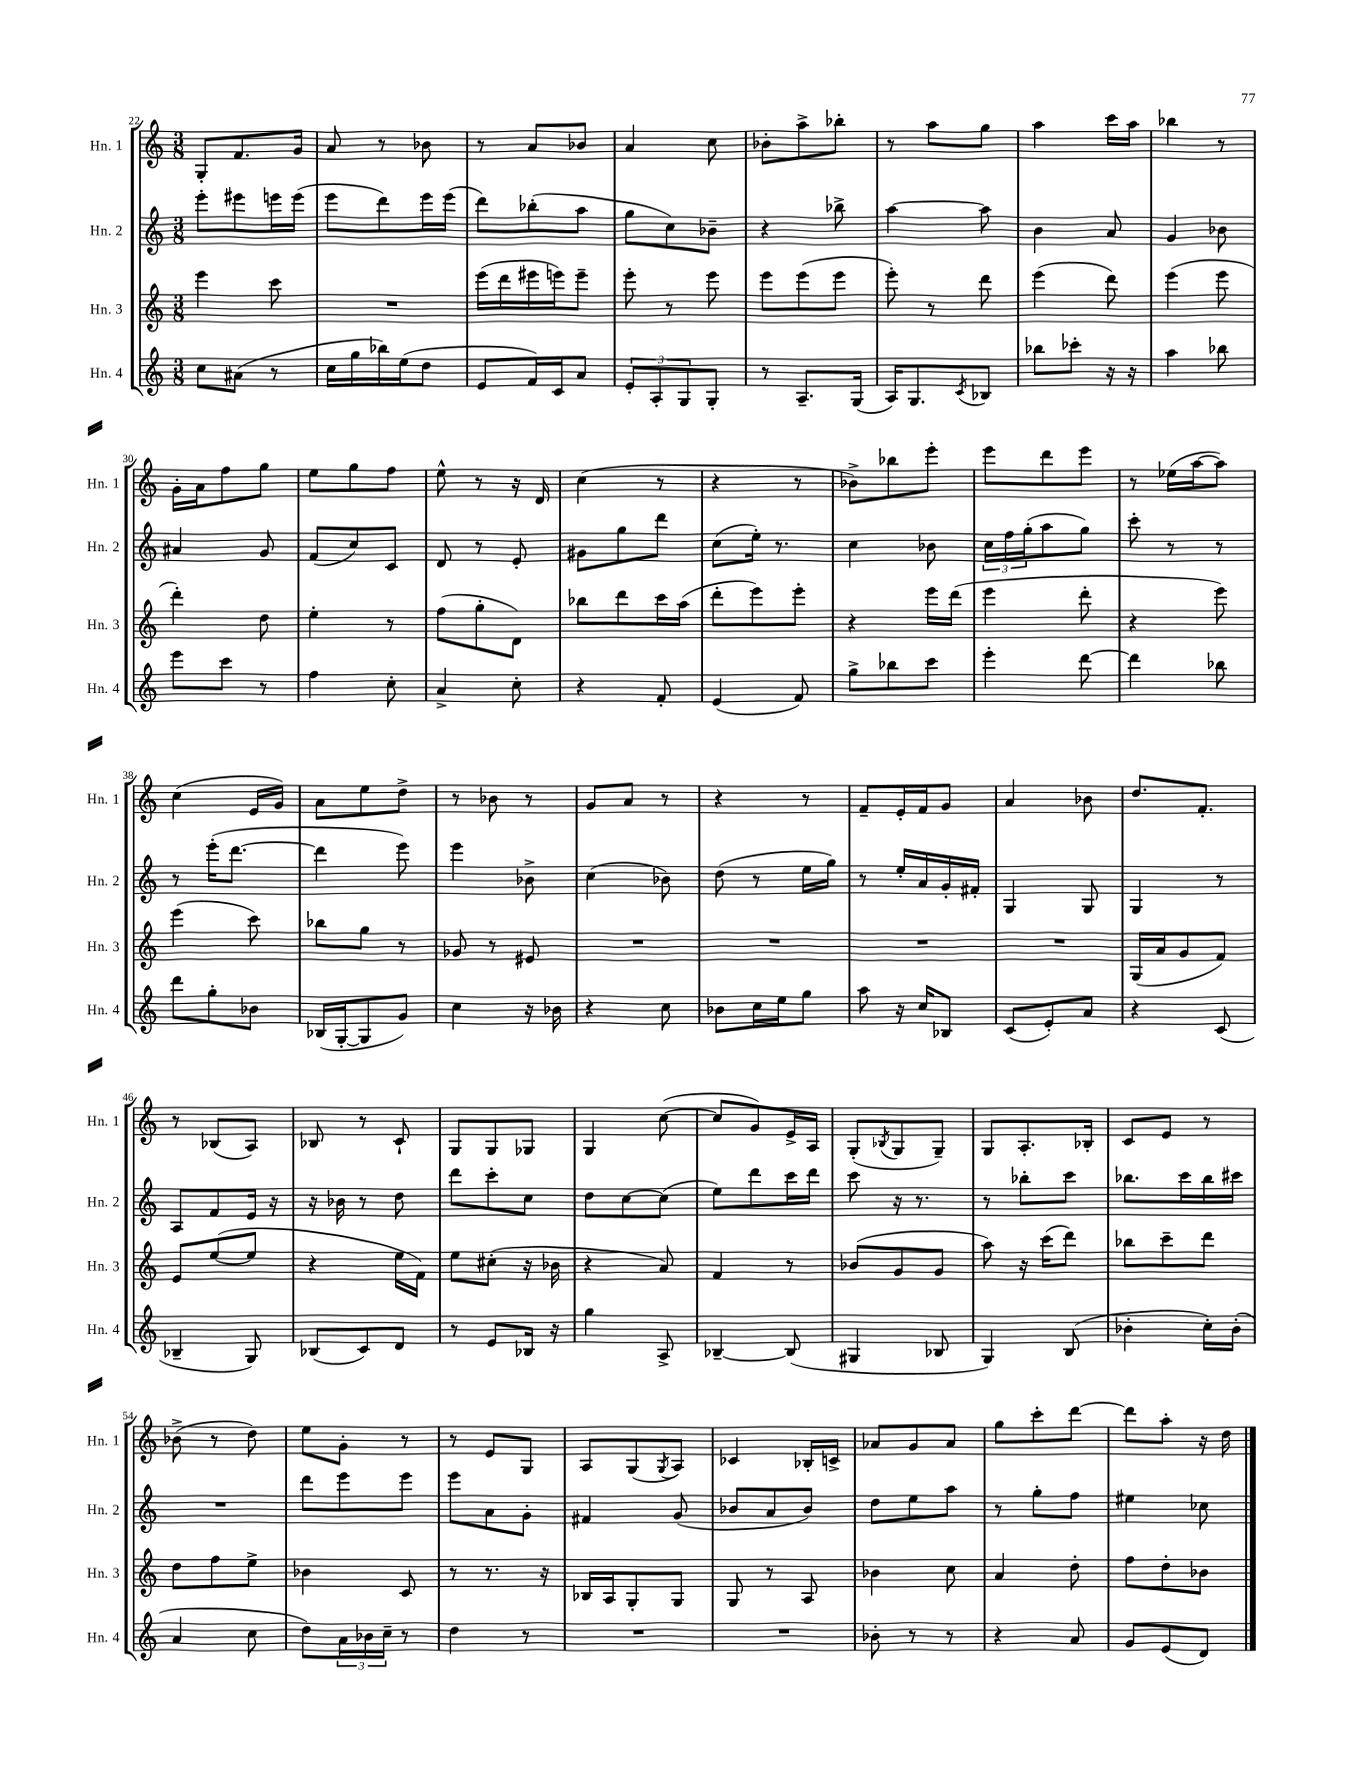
<<
\new StaffGroup <<
\new Staff = "s0" \with { instrumentName = "Hn. 1" shortInstrumentName = "Hn. 1" } {
    \clef treble \key c \major \numericTimeSignature \time 3/8
    g8-. f'8. g'16 |
    a'8 r8 bes'8 |
    r8 a'8 bes'8 |
    a'4 c''8 |
    bes'8-. a''8-> bes''8-. |
    r8 a''8 g''8 |
    a''4 c'''16 a''16 |
    bes''4 r8 |
    g'16-. a'16 f''8 g''8 |
    e''8 g''8 f''8 |
    e''8-^ r8 r16 d'16 |
    c''4( r8 |
    r4 r8 |
    bes'8->) bes''8 e'''8-. |
    e'''8 d'''8 e'''8 |
    r8 ees''16( a''16~ a''8) |
    c''4( e'16 g'16) |
    a'8 e''8 d''8-> |
    r8 bes'8 r8 |
    g'8 a'8 r8 |
    r4 r8 |
    f'8-- e'16-. f'16 g'8 |
    a'4 bes'8 |
    d''8. f'8.-. |
    r8 bes8( a8) |
    bes8 r8 c'8-! |
    g8 g8 ges8 |
    g4 c''8~( |
    c''8 g'8) e'16-> a16 |
    g8-.( \acciaccatura { bes8 } g8 g8--) |
    g8 a8.-. bes16-. |
    c'8 e'8 r8 |
    bes'8->( r8 d''8) |
    e''8 g'8-. r8 |
    r8 e'8 g8 |
    a8 g8( \acciaccatura { g8 } a8) |
    ces'4 bes16-. c'16-> |
    aes'8 g'8 aes'8 |
    g''8 c'''8-. d'''8~ |
    d'''8 a''8-. r16 d''16 \bar "|." |
}
\new Staff = "s1" \with { instrumentName = "Hn. 2" shortInstrumentName = "Hn. 2" } {
    \clef treble \key c \major \numericTimeSignature \time 3/8
    e'''8-. eis'''8 e'''16 e'''16( |
    e'''8 d'''8) e'''16 e'''16( |
    d'''8) bes''8-.( a''8 |
    g''8 c''8) bes'8-- |
    r4 bes''8-> |
    a''4~ a''8 |
    b'4 a'8 |
    g'4 bes'8 |
    ais'4 g'8 |
    f'8( c''8) c'8 |
    d'8 r8 e'8-. |
    gis'8 g''8 d'''8 |
    c''8( e''16-.) r8. |
    c''4 bes'8 |
    \tuplet 3/2 { c''16 f''16 g''16-.( } a''8 g''8) |
    c'''8-. r8 r8 |
    r8 e'''16-.( d'''8.~ |
    d'''4 e'''8) |
    e'''4 bes'8-> |
    c''4( bes'8) |
    d''8( r8 e''16 g''16) |
    r8 e''16-. a'16 g'16-. fis'16-. |
    g4 g8 |
    g4 r8 |
    a8 f'8 e'16 r16 |
    r16 bes'16 r8 d''8 |
    d'''8 c'''8-. c''8 |
    d''8 c''8~ c''8( |
    e''8) d'''8 c'''16 d'''16 |
    c'''8 r16 r8. |
    r8 bes''8-. c'''8 |
    bes''8. c'''16 bes''16 cis'''16 |
    R4. |
    d'''8 e'''8 e'''8 |
    e'''8 a'8 g'8-. |
    fis'4 g'8( |
    bes'8 a'8 bes'8) |
    d''8 e''8 a''8 |
    r8 g''8-. f''8 |
    eis''4 ces''8 \bar "|." |
}
\new Staff = "s2" \with { instrumentName = "Hn. 3" shortInstrumentName = "Hn. 3" } {
    \clef treble \key c \major \numericTimeSignature \time 3/8
    e'''4 c'''8 |
    R4. |
    e'''16( d'''16 eis'''16 e'''16) e'''8-- |
    e'''8-. r8 e'''8 |
    e'''8 e'''8( e'''8 |
    e'''8-.) r8 d'''8 |
    e'''4( d'''8) |
    e'''4( e'''8 |
    d'''4-.) d''8 |
    e''4-. r8 |
    f''8( g''8-. d'8) |
    bes''8 d'''8 c'''16 a''16( |
    d'''8-. e'''8) e'''8-. |
    r4 e'''16 d'''16( |
    e'''4 d'''8-. |
    r4 e'''8) |
    e'''4( c'''8) |
    bes''8 g''8 r8 |
    ges'8 r8 eis'8 |
    R4. |
    R4. |
    R4. |
    R4. |
    g16( a'16 g'8 f'8) |
    e'8 e''8~( e''8 |
    r4 e''16 f'16) |
    e''8 cis''8-.( r16 bes'16 |
    r4 a'8) |
    f'4 r8 |
    bes'8( g'8 g'8 |
    a''8) r16 c'''16( d'''8) |
    bes''8 c'''8-- d'''8 |
    d''8 f''8 e''8-> |
    bes'4 c'8 |
    r8 r8. r16 |
    bes16 a16 g8-. g8 |
    g8 r8 a8 |
    bes'4 c''8 |
    a'4 d''8-. |
    f''8 d''8-. bes'8 \bar "|." |
}
\new Staff = "s3" \with { instrumentName = "Hn. 4" shortInstrumentName = "Hn. 4" } {
    \clef treble \key c \major \numericTimeSignature \time 3/8
    c''8 ais'8( r8 |
    c''16 g''16 bes''16) e''16( d''8 |
    e'8 f'16) c'16 a'8 |
    \tuplet 3/2 { e'8-. a8-. g8 } g8-. |
    r8 a8.-- g16( |
    a16) g8. \acciaccatura { c'8 } bes8 |
    bes''8 ces'''8-. r16 r16 |
    a''4 bes''8 |
    e'''8 c'''8 r8 |
    f''4 c''8-. |
    a'4-> c''8-. |
    r4 f'8-. |
    e'4( f'8) |
    g''8-> bes''8 c'''8 |
    e'''4-. d'''8~ |
    d'''4 bes''8 |
    d'''8 g''8-. bes'8 |
    bes16( g16~-. g8 g'8) |
    c''4 r16 bes'16 |
    r4 c''8 |
    bes'8 c''16 e''16 g''8 |
    a''8 r16 c''16 bes8 |
    c'8( e'8-.) a'8 |
    r4 c'8( |
    bes4-- g8) |
    bes8( c'8) d'8 |
    r8 e'8 bes16 r16 |
    g''4 a8-> |
    bes4~-- bes8( |
    gis4 bes8 |
    g4) b8( |
    bes'4-. c''16-.) bes'16-.( |
    a'4 c''8 |
    d''8) \tuplet 3/2 { a'16 bes'16 c''16-- } r8 |
    d''4 r8 |
    R4. |
    R4. |
    bes'8-. r8 r8 |
    r4 a'8 |
    g'8 e'8( d'8) \bar "|." |
}
>>
>>
\layout { \context { \Score currentBarNumber = #22 } }
